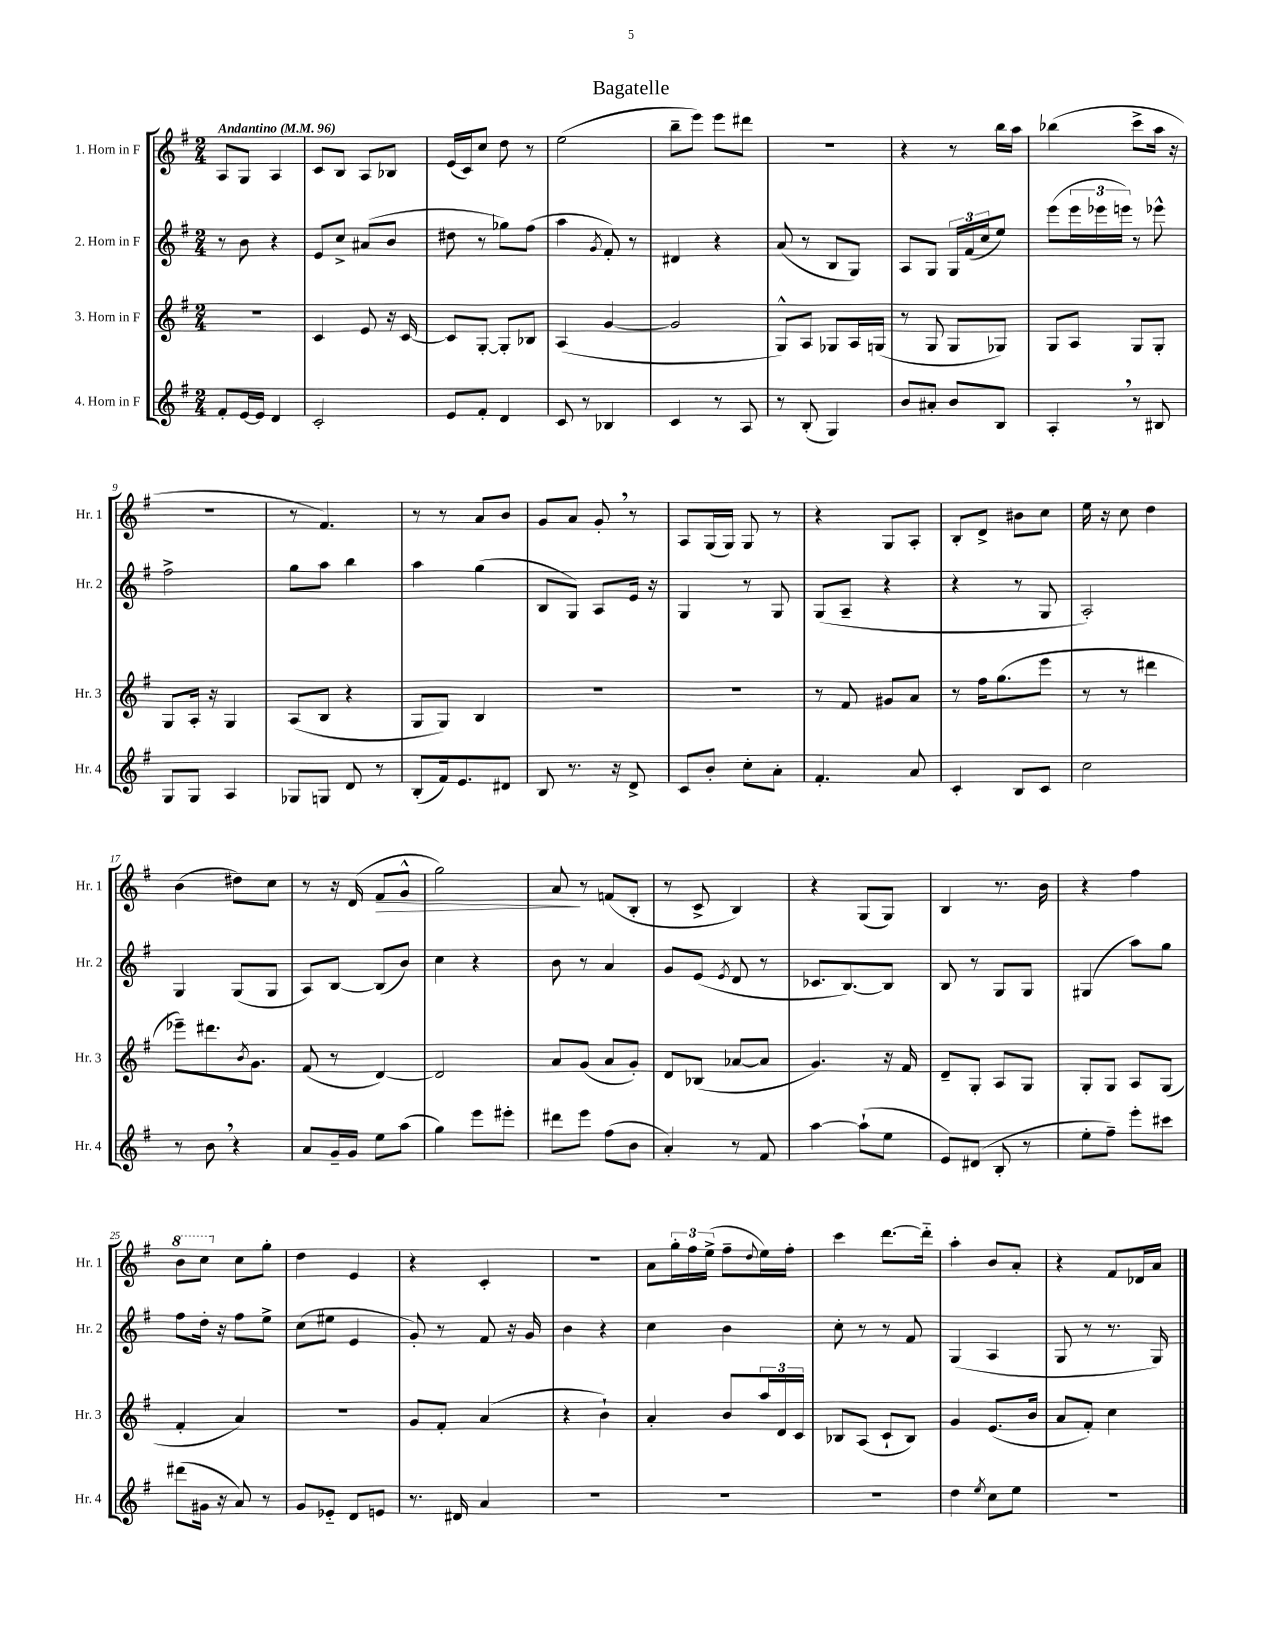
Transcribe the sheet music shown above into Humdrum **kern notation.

**kern	**kern	**kern	**kern	**dynam
*part4	*part3	*part2	*part1	*part1
*staff4	*staff3	*staff2	*staff1	*staff1
*I"4. Horn in F	*I"3. Horn in F	*I"2. Horn in F	*I"1. Horn in F	*
*I'Hr. 4	*I'Hr. 3	*I'Hr. 2	*I'Hr. 1	*
*clefG2	*clefG2	*clefG2	*clefG2	*
*k[f#]	*k[f#]	*k[f#]	*k[f#]	*
*M2/4	*M2/4	*M2/4	*M2/4	*
*MM96	*MM96	*MM96	*MM96	*
=1	=1	=1	=1	=1
!	!	!	!LO:TX:a:B:t=Andantino	!
8f#'/L	2r	8r	8A/L	.
[16e/L	.	8b\	8G/J	.
16e/JJ]	.	.	.	.
4d/	.	4r	4A/	.
=2	=2	=2	=2	=2
2c'/	4c/	8e/L	8c/L	.
.	.	8cc^/J	8B/J	.
.	8e/	(8a#X/L	8A/L	.
.	16r	8b/J	8B-X/J	.
.	[16c/	.	.	.
=3	=3	=3	=3	=3
8e/L	8c/L]	8dd#X\	(16e/LL	.
.	.	.	16c/J)	.
8f#'/J	[8G'/J	8r	8cc/J	.
4d/	8G'/L]	8gg-X\L)	8dd\	.
.	8B-X/J	(8ff#\J	8r	.
=4	=4	=4	=4	=4
8c/	(4A/	4aa\	(2ee\	.
8r	.	.	.	.
.	.	8qg/	.	.
4B-X/	[4g/	8f#'/)	.	.
.	.	8r	.	.
=5	=5	=5	=5	=5
4c/	2g/]	4d#X/	8bb~\L	.
.	.	.	8eee\J)	.
8r	.	4r	8eee\L	.
8A/	.	.	8ddd#X\J	.
=6	=6	=6	=6	=6
8r	8G^^/L)	(8a/	2r	.
(8B'/	8A/J	8r	.	.
4G/)	8G-X/L	8B/L	.	.
.	16A/L	8G/J)	.	.
.	(16Gn/JJ	.	.	.
=7	=7	=7	=7	=7
8b/L	8r	8A/L	4r	.
8a#X'/J	8G/	8G/J	.	.
8b/L	8G/L	24G/LL	8r	.
.	.	(24f#/	.	.
.	.	24cc/J	.	.
8B/J	8G-X/J)	8ee/J)	16bb\LL	.
.	.	.	16aa\JJ	.
=8	=8	=8	=8	=8
4A',/	8G/L	(8eee\L	(4bb-X\	.
.	8A/J	24eee\L	.	.
.	.	24eee-X\	.	.
.	.	24eeen\JJ)	.	.
8r	8G/L	8r	8ccc^\L	.
8B#X/	8G'/J	8eee-X^^\	16aa\Jk	.
.	.	.	16r	.
!!LO:LB:g=z
=9	=9	=9	=9	=9
8G/L	8G/L	2ff#^\	2r	.
8G/J	16A'/Jk	.	.	.
.	16r	.	.	.
4A/	4G/	.	.	.
=10	=10	=10	=10	=10
8G-X/L	(8A/L	8gg\L	8r	.
8Gn/J	8B/J	8aa\J	4.f#/)	.
8d/	4r	4bb\	.	.
8r	.	.	.	.
=11	=11	=11	=11	=11
(8B'/L	8G/L	4aa\	8r	.
16f#/k)	8G/J)	.	8r	.
8.e/	.	.	.	.
.	4B/	(4gg\	8a/L	.
8d#X/J	.	.	8b/J	.
=12	=12	=12	=12	=12
8B/	2r	8B/L	8g/L	.
8.r	.	8G/J)	8a/J	.
.	.	8A/L	8g',/	.
16r	.	.	.	.
8d^/	.	16e/Jk	8r	.
.	.	16r	.	.
=13	=13	=13	=13	=13
8c/L	2r	4G/	8A/L	.
8b'/J	.	.	(16G/L	.
.	.	.	16G/JJ)	.
8cc'\L	.	8r	8G/	.
8a'\J	.	8G/	8r	.
=14	=14	=14	=14	=14
4.f#'/	8r	(8G/L	4r	.
.	8f#/	8A~/J	.	.
.	8g#X/L	4r	8G/L	.
8a/	8a/J	.	8A'/J	.
=15	=15	=15	=15	=15
4c'/	8r	4r	8B'/L	.
.	16ff#\KL	.	8d^/J	.
.	(8.gg\	.	.	.
8B/L	.	8r	8b#X\L	.
8c/J	8eee\J	8G/	8cc\J	.
=16	=16	=16	=16	=16
2cc\	8r	2A'/)	16ee\	.
.	.	.	16r	.
.	8r	.	8cc\	.
.	4ddd#X\	.	4dd\	.
!!LO:LB:g=z
=17	=17	=17	=17	=17
8r	8eee-X~\L)	4G/	(4b\	.
8b,\	8.ddd#X\	.	.	.
4r	.	(8G/L	8dd#X\L)	.
.	8qb/	.	.	.
.	8.g\J	.	.	.
.	.	8G/J	8cc\J	.
=18	=18	=18	=18	=18
8a/L	(8f#/	8A/L)	8r	.
16g~/L	8r	[8B/J	16r	.
16g/JJ	.	.	(16d/	.
!	!	!	!	!LO:HP:b
8ee\L	[4d/)	(8B/L]	8f#/L	>
(8aa\J	.	8b/J)	8g^^/J	.
=19	=19	=19	=19	=19
4gg\)	2d/]	4cc\	2gg\)	.
8eee\L	.	4r	.	.
8eee#X'\J	.	.	.	.
=20	=20	=20	=20	=20
8ddd#X\L	8a/L	8b\	8a/	.
8eee\J	(8g/J	8r	8r	]
(8ff#\L	8a/L	4a/	(8fn/L	.
8b\J	8g'/J)	.	8B'/J	.
=21	=21	=21	=21	=21
4a'/)	8d/L	8g/L	8r	.
.	(8B-X/J	(8e/J	8c^/	.
.	.	8qe/	.	.
8r	[8a-X/L	8d/	4B/)	.
8f#/	8a-/J]	8r	.	.
=22	=22	=22	=22	=22
[4aa\	4.g/)	8.c-X/L	4r	.
.	.	[8.B/)	.	.
(8aa`\L]	.	.	(8G/L	.
8ee\J	16r	8B/J]	8G/J)	.
.	16f#/	.	.	.
=23	=23	=23	=23	=23
8e/L)	8d~/L	8B/	4B/	.
(8d#X/J	8G'/J	8r	.	.
8B'/	8A/L	8G/L	8.r	.
8r	8G/J	8G/J	.	.
.	.	.	16b\	.
=24	=24	=24	=24	=24
8ee'\L	8G'/L	(4G#X/	4r	.
8ff#~\J)	8G/J	.	.	.
8eee'\L	8A/L	8aa\L)	4ff#\	.
8ccc#X\J	(8G/J	8gg\J	.	.
!!LO:LB:g=z
=25	=25	=25	=25	=25
*	*	*	*8va	*
(8ddd#X\L	4f#'/	8ff#\L	8bb\L	.
16g#X\Jk	.	16dd'\Jk	8ccc\J	.
16r	.	16r	.	.
*	*	*	*X8va	*
8a/)	4a/)	8ff#\L	8cc\L	.
8r	.	8ee^\J	8gg'\J	.
=26	=26	=26	=26	=26
8g/L	2r	(8cc\L	4dd\	.
8e-X/J	.	8ee#X\J	.	.
8d/L	.	4e/	4e/	.
8en/J	.	.	.	.
=27	=27	=27	=27	=27
8.r	8g/L	8g'/)	4r	.
.	8f#'/J	8r	.	.
16d#X/	.	.	.	.
4a/	(4a/	8f#/	4c'/	.
.	.	16r	.	.
.	.	16g/	.	.
=28	=28	=28	=28	=28
2r	4r	4b\	2r	.
.	4b`\)	4r	.	.
=29	=29	=29	=29	=29
2r	4a'/	4cc\	8a\L	.
.	.	.	24gg'\L	.
.	.	.	24ff#\	.
.	.	.	(24ee^\JJ	.
.	8b/L	4b\	8ff#~\L	.
.	.	.	8qqdd/	.
.	24aa/L	.	16ee\L)	.
.	24d/	.	.	.
.	.	.	16ff#'\JJ	.
.	24c/JJ	.	.	.
=30	=30	=30	=30	=30
2r	8B-X/L	8cc'\	4ccc\	.
.	(8A/J	8r	.	.
.	8c`/L	8r	[8.ddd\L	.
.	8B-/J)	8f#/	.	.
.	.	.	16ddd\Jk]	.
=31	=31	=31	=31	=31
4dd\	4g/	(4G/	4aa'\	.
8qee/	.	.	.	.
8cc\L	(8.e/L	4A/	8b/L	.
8ee\J	.	.	8a'/J	.
.	16b/Jk	.	.	.
=32	=32	=32	=32	=32
2r	8a/L	8G/	4r	.
.	8f#'/J)	8r	.	.
.	4cc\	8.r	8f#/L	.
.	.	.	16d-X/L	.
.	.	16G/)	16a/JJ	.
==	==	==	==	==
*-	*-	*-	*-	*-
